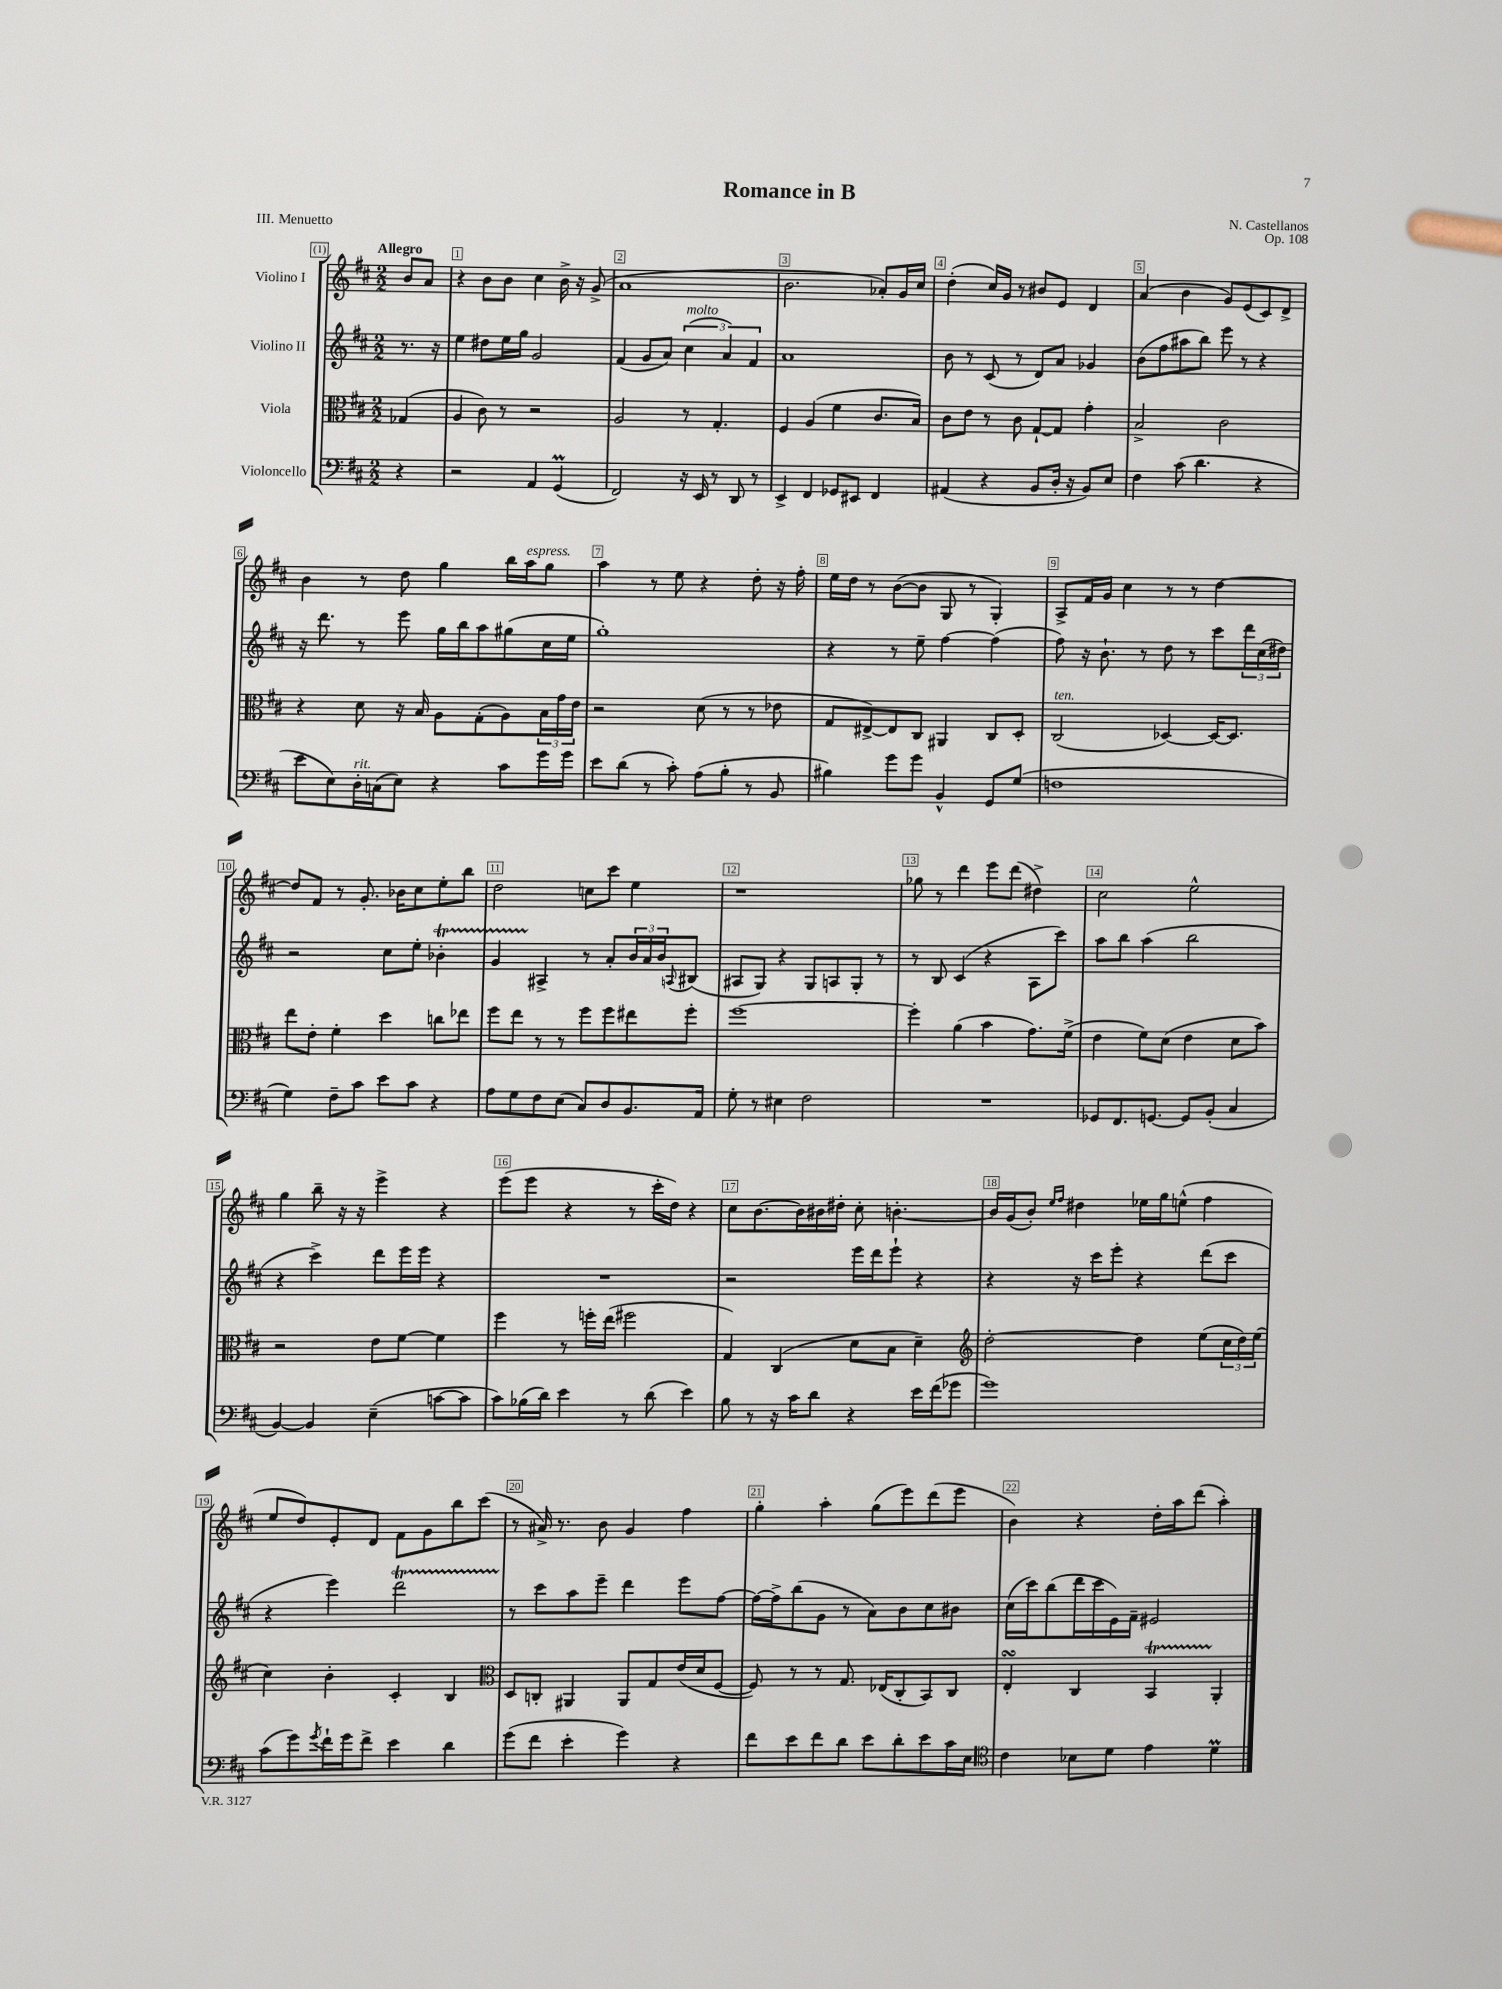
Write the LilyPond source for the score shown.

\header { title = "Romance in B" composer = "N. Castellanos" opus = "Op. 108" piece = "III. Menuetto" }
<<
\new StaffGroup <<
\new Staff = "s0" \with { instrumentName = "Violino I" } {
    \clef treble \key d \major \numericTimeSignature \time 2/2 \partial 4 \tempo "Allegro"
    b'8 a'8 |
    r4 b'8 b'8 cis''4 b'16-> r16 g'8->( |
    a'1 |
    b'2. aes'8-.) g'16 cis''16 |
    d''4-.( cis''16) g'16 r8 bis'8 e'8 d'4 |
    a'4( b'4 g'8) e'8( cis'8) d'8-> |
    b'4 r8 d''8 g''4 b''16 a''16^\markup { \italic "espress." } g''8 |
    a''4 r8 e''8 r4 d''8-. r16 fis''16-. |
    e''16 d''16 r8 b'8~( b'8 g8 r8 g4-.) |
    a8-> fis'16 g'16 cis''4 r8 r8 d''4~ |
    d''8 fis'8 r8 g'8.-. bes'16 cis''8 e''8-. b''8 |
    d''2 c''8 cis'''8 e''4 |
    r1 |
    ges''8 r8 d'''4 e'''8 d'''8( dis''4->) |
    cis''2 e''2-^ |
    g''4 b''8-- r16 r16 e'''4-> r4 |
    e'''8( e'''8 r4 r8 cis'''16-. d''16) r4 |
    cis''8 b'8.~ b'16 bis'16 dis''16-. cis''8-. b'4.~-. |
    b'16 g'16( b'8-.) \grace { e''16 fis''16 } dis''4 ees''16 g''16 e''8-^( fis''4 |
    e''8 d''8) e'8-. d'8 fis'8 g'8 b''8 cis'''8( |
    r8 ais'16->) r8. b'8 g'4 fis''4 |
    g''4-. a''4-. g''8( e'''8) d'''8( e'''8 |
    b'4) r4 d''16-. a''16 d'''8( a''4-.) \bar "|." |
}
\new Staff = "s1" \with { instrumentName = "Violino II" } {
    \clef treble \key d \major \numericTimeSignature \time 2/2 \partial 4
    r8. r16 |
    e''4 dis''8 e''16 g''16 g'2 |
    fis'4( g'8 a'8) \tuplet 3/2 { cis''4^\markup { \italic "molto" }( a'4) fis'4 } |
    a'1 |
    b'8 r8 cis'8( r8 d'8) a'8 ges'4 |
    b'8( fis''8 ais''8 b''8) e'''8 r8 r4 |
    r16 d'''8. r8 e'''8 g''16 b''16 a''8 gis''8( cis''16 e''16 |
    g''1-.) |
    r4 r8 e''8-- fis''4~ fis''4( |
    fis''8) r16 b'8.-! r8 d''8 r8 cis'''8 \tuplet 3/2 { d'''16 cis''16( dis''16) } |
    r2 cis''8 e''8-. bes'4-.\startTrillSpan |
    g'4 ais4->\stopTrillSpan r8 a'8-. \tuplet 3/2 { b'16 a'16 b'16 } \appoggiatura { a8 } bis8( |
    ais8 g8) r4 g8 a8 g8-. r8 |
    r8 b8 cis'4( r4 a8 cis'''8) |
    a''8 b''8 a''4( b''2 |
    r4 cis'''4->) d'''8 e'''16 e'''16 r4 |
    R1 |
    r2 e'''16 d'''16 e'''8-! r4 |
    r4 r16 cis'''16 e'''8-. r4 d'''8( cis'''8 |
    r4 e'''4) d'''2\startTrillSpan |
    r8\stopTrillSpan cis'''8 a''8 e'''8-- d'''4 e'''8 fis''8~ |
    fis''16~ fis''16-> b''8( g'8 r8 a'8) b'8 cis''8 bis'8 |
    cis''16( cis'''16) b''8( d'''16 cis'''16 e'16) fis'16-- eis'2 \bar "|." |
}
\new Staff = "s2" \with { instrumentName = "Viola" } {
    \clef alto \key d \major \numericTimeSignature \time 2/2 \partial 4
    ges4( |
    a4 cis'8) r8 r2 |
    a2 r8 g4.-. |
    fis4 a4( fis'4 cis'8. b16) |
    cis'8 e'8 r8 cis'8 g8~-! g8 g'4-. |
    b2-> cis'2 |
    r4 d'8 r16 b16 a8 g8-.( a8) \tuplet 3/2 { b16 g'16 e'16 } |
    r2 d'8( r8 r8 ees'8 |
    g8 eis8~->) eis8 cis8 ais,4 cis8 d8-. |
    cis2^\markup { \italic "ten." }( des4~) des16~ des8. |
    e''8 e'8-. fis'4-. d''4 c''8 ees''8 |
    fis''8 e''8 r8 r8 fis''8 fis''8 eis''8 fis''8-. |
    fis''1~ |
    fis''4-. a'4( b'4 g'8.) fis'16->( |
    e'4 fis'8) d'8( e'4 d'8 b'8) |
    r2 e'8 fis'8~ fis'4 |
    fis''4 r8 f''16-. e''16( fis''2 |
    g4) cis4( d'8 b8 d'4--) |
    \clef treble d''2~-. d''4 e''8( \tuplet 3/2 { cis''16 d''16) e''16( } |
    cis''4) b'4-. cis'4-. b4 |
    \clef alto d8 c8-. ais,4 ais,8 g8 e'16( d'16 fis8~ |
    fis8) r8 r8 g8. ees16( cis8-. b,8) cis8 |
    e4-.\turn cis4 b,4\startTrillSpan a,4-.\stopTrillSpan \bar "|." |
}
\new Staff = "s3" \with { instrumentName = "Violoncello" } {
    \clef bass \key d \major \numericTimeSignature \time 2/2 \partial 4
    r4 |
    r2 a,4 g,4\prall( |
    fis,2) r16 e,16 r8 d,8 r8 |
    e,4-> fis,4 ges,8 eis,8 fis,4 |
    ais,4( r4 b,8 d16-. r16 b,8) e8 |
    fis4 cis'8( d'4. r4 |
    e'8 e8) d16-.^\markup { \italic "rit." } c16( e8) r4 cis'8 g'16 g'16 |
    e'8 d'8( r8 cis'8-.) a8( b8-. r8 b,8 |
    bis4) g'8 g'8 b,4-^ g,8 g8( |
    f1 |
    g4) fis8-- cis'8 e'8 cis'8 r4 |
    a8 g8 fis8 e8( cis8) d8 b,8. a,16 |
    g8-. r8 eis4 fis2 |
    R1 |
    ges,8 fis,8. g,8.~ g,8 b,8-.( cis4 |
    b,4~) b,4 e4--( c'8~ c'8 |
    cis'8) bes16( d'16) e'4 r8 d'8( e'4) |
    b8 r8 r16 cis'16 d'8 r4 e'16 fis'16( ges'8 |
    g'1) |
    cis'8( g'8) \acciaccatura { g'8 } fis'16-! g'16 fis'8-> e'4 d'4 |
    g'8( fis'8 e'4-. g'4) r4 |
    fis'8 e'8 fis'8 d'8 e'8 d'8-. e'8 cis'16 e16 |
    \clef tenor cis'4 bes8 d'8 e'4 d'4\prall \bar "|." |
}
>>
>>
\layout { \context { \Score \override BarNumber.break-visibility = ##(#f #t #t) barNumberVisibility = #all-bar-numbers-visible \override BarNumber.stencil = #(make-stencil-boxer 0.1 0.3 ly:text-interface::print) } }
